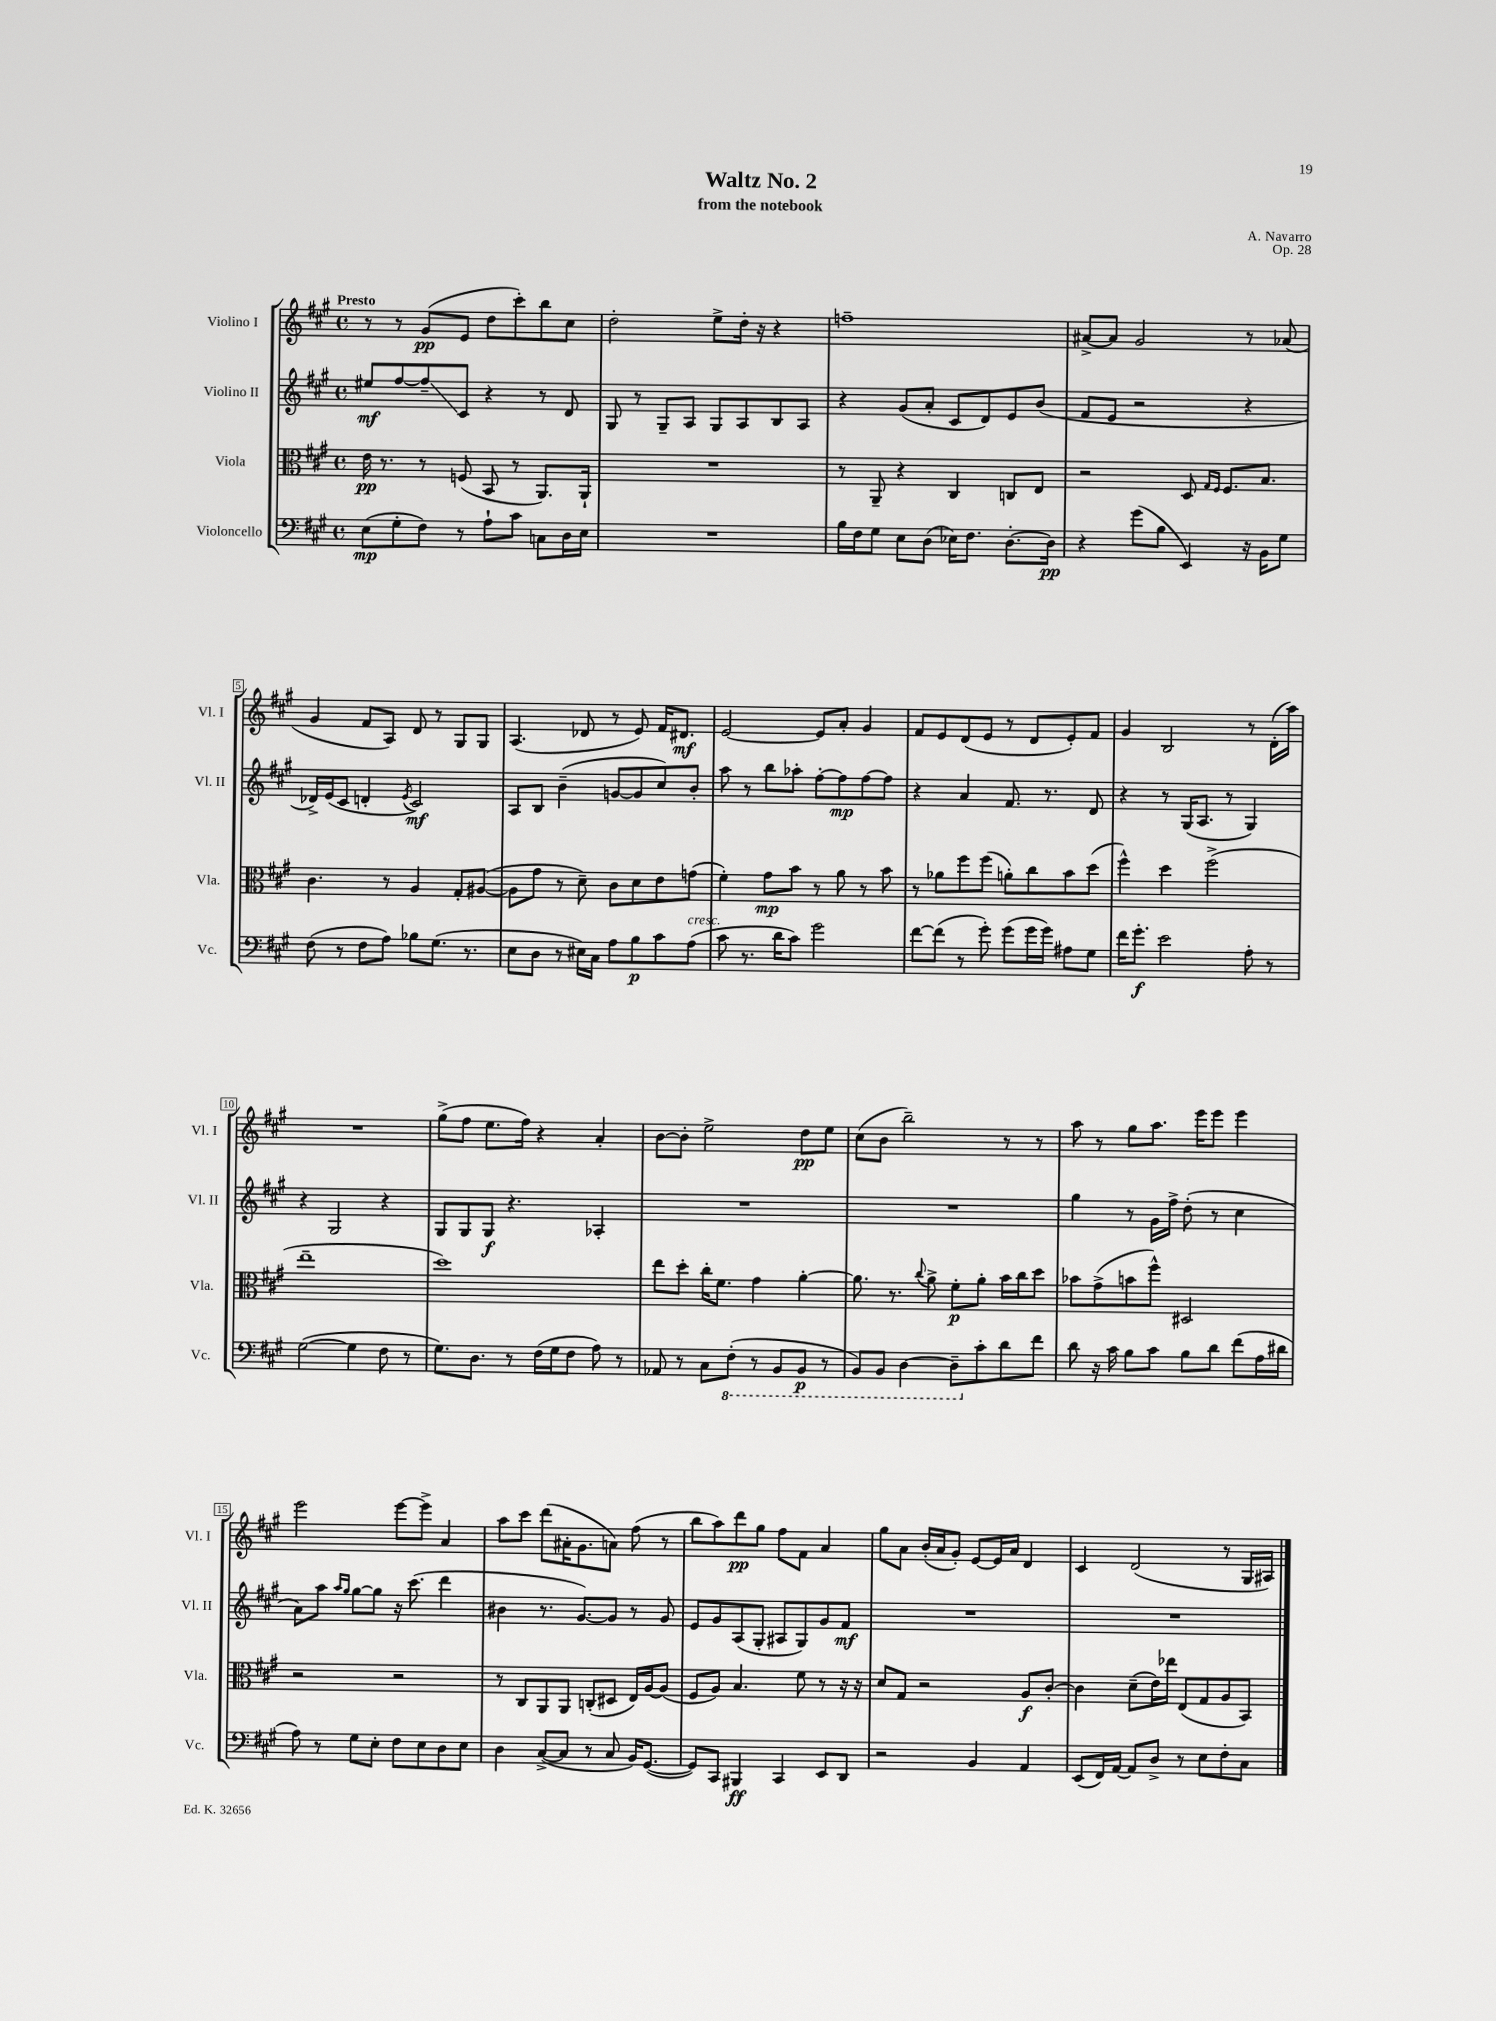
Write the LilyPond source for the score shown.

\header { title = "Waltz No. 2" composer = "A. Navarro" subtitle = "from the notebook" opus = "Op. 28" }
<<
\new StaffGroup <<
\new Staff = "s0" \with { instrumentName = "Violino I" shortInstrumentName = "Vl. I" } {
    \clef treble \key a \major \defaultTimeSignature \time 4/4 \tempo "Presto"
    r8 r8 gis'8\pp( e'8 d''8 cis'''8-.) b''8 cis''8 |
    d''2-. e''8-> d''16-. r16 r4 |
    f''1-- |
    ais'8~-> ais'8 gis'2 r8 aes'8( |
    gis'4 fis'8 a8) d'8 r8 gis8 gis8 |
    a4.( des'8 r8 e'8) fis'16 dis'8.\mf |
    e'2~ e'8 a'8-. gis'4 |
    fis'8 e'8 d'8( e'8 r8 d'8 e'8-.) fis'8 |
    gis'4 b2 r8 d'16-.( a''16) |
    R1 |
    gis''8->( fis''8 e''8. fis''16) r4 a'4-. |
    b'8~ b'8-. e''2-> d''8\pp e''8 |
    cis''8( b'8 b''2--) r8 r8 |
    a''8 r8 gis''8 a''8. e'''16 e'''8 e'''4 |
    e'''2 e'''8~ e'''8-> a'4 |
    a''8 cis'''8 d'''8( ais'16-. gis'8. a'8) fis''8( r8 |
    b''8 a''8) d'''8\pp gis''8 fis''8 fis'8 a'4 |
    gis''8 a'8 b'16-.( a'16 gis'8-.) e'8~ e'16 a'16 d'4 |
    cis'4 d'2( r8 gis16 ais16) \bar "|." |
}
\new Staff = "s1" \with { instrumentName = "Violino II" shortInstrumentName = "Vl. II" } {
    \clef treble \key a \major \defaultTimeSignature \time 4/4
    eis''8\mf fis''8~ fis''8--\glissando cis'8 r4 r8 d'8 |
    gis8 r8 gis8-- a8 gis8 a8 b8 a8 |
    r4 gis'8( a'8-. cis'8 d'8) e'8 b'8( |
    fis'8 e'8 r2 r4 |
    des'16->) e'16( cis'8 d'4-. \acciaccatura { e'8 } cis'2\mf) |
    a8 b8 b'4--( g'8~ g'8 cis''8) b'8-. |
    a''8 r8 b''8 aes''8-. fis''8~-. fis''8\mp fis''8~ fis''8 |
    r4 a'4 fis'8. r8. d'8 |
    r4 r8 gis16( a8. r8 gis4) |
    r4 gis2 r4 |
    gis8 gis8 gis8\f r4. aes4-. |
    R1 |
    R1 |
    gis''4 r8 gis'16 fis''16-> d''8-.( r8 cis''4 |
    a'8) a''8 \grace { a''16 gis''16 } gis''8~ gis''8 r16 cis'''8.( d'''4 |
    bis'4 r8. gis'8.~) gis'8 r8 gis'8 |
    e'8 gis'8 a8( gis8-. ais8 gis8) gis'8 fis'8\mf |
    R1 |
    R1 \bar "|." |
}
\new Staff = "s2" \with { instrumentName = "Viola" shortInstrumentName = "Vla." } {
    \clef alto \key a \major \defaultTimeSignature \time 4/4
    e'16\pp r8. r8 f8( b,8 r8 a,8.) a,16-! |
    R1 |
    r8 a,8-- r4 cis4 c8 e8 |
    r2 d8 \grace { gis16 fis16 } fis8. b8. |
    cis'4. r8 a4 gis8-. ais8~( |
    ais8 gis'8 r8 d'8--) cis'8 d'8 e'8 g'8( |
    fis'4-.) gis'8\mp b'8 r8 a'8 r8 b'8 |
    r8 aes'8 fis''8 fis''8( a'8-.) cis''8 b'8 d''8( |
    fis''4-^) d''4 fis''2->( |
    e''1-- |
    d''1) |
    e''8 d''8-. cis''16-. fis'8. gis'4 a'4~-. |
    a'8. r8. \appoggiatura { cis''8 } a'8-> fis'8-.\p a'8-. b'16 cis''16 d''8 |
    bes'8 gis'8->( b'8 fis''8-^) dis2 |
    r2 r2 |
    r8 cis8 a,8 a,8 c8-.( dis8 e16) a16~ a8( |
    fis8 a8) b4. fis'8 r8 r16 r16 |
    d'8 gis8 r2 a8\f cis'8~-. |
    cis'4 d'8--( e'16) ees''16 e8( gis8 a8 b,8) \bar "|." |
}
\new Staff = "s3" \with { instrumentName = "Violoncello" shortInstrumentName = "Vc." } {
    \clef bass \key a \major \defaultTimeSignature \time 4/4
    e8\mp( gis8-. fis8) r8 a8-! cis'8 c8 d16 e16 |
    R1 |
    b16 fis16 gis8 e8 d8( ees16) fis8. d8.~-. d16\pp |
    r4 gis'8( b8 e,4) r16 b,16 gis8 |
    fis8( r8 fis8 a8) bes8 gis8.( r8. |
    e8 d8 r8 eis16) cis16 a8 b8\p cis'8 a8^\markup { \italic "cresc." }( |
    cis'8 r8. d'16 cis'8) gis'2 |
    fis'8~ fis'8( r8 gis'8-.) gis'8( gis'16 gis'16) ais8 gis8 |
    fis'16 gis'8.-.\f e'2 a8-. r8 |
    gis2~( gis4 fis8 r8 |
    gis8.) d8. r8 fis16( gis16 fis8 a8) r8 |
    aes,8 r8 cis8 \ottava #-1 fis,8-.( r8 b,,8 b,,8\p r8 |
    b,,8) b,,8 d,4~ d,8-- \ottava #0 cis'8-. d'8 fis'8 |
    d'8 r16 cis'16 b8 cis'8 b8 d'8 fis'8( a16 dis'16 |
    a8) r8 gis8 e8-. fis8 e8 d8 e8 |
    d4 cis8~->( cis8 r8 cis8 b,16) gis,8.~( |
    gis,8) cis,8 bis,,4\ff cis,4 e,8 d,8 |
    r2 b,4 a,4 |
    e,8( fis,16) a,16~ a,8 d8-> r8 e8 fis8-. cis8 \bar "|." |
}
>>
>>
\layout { \context { \Score \override BarNumber.stencil = #(make-stencil-boxer 0.1 0.3 ly:text-interface::print) } }
